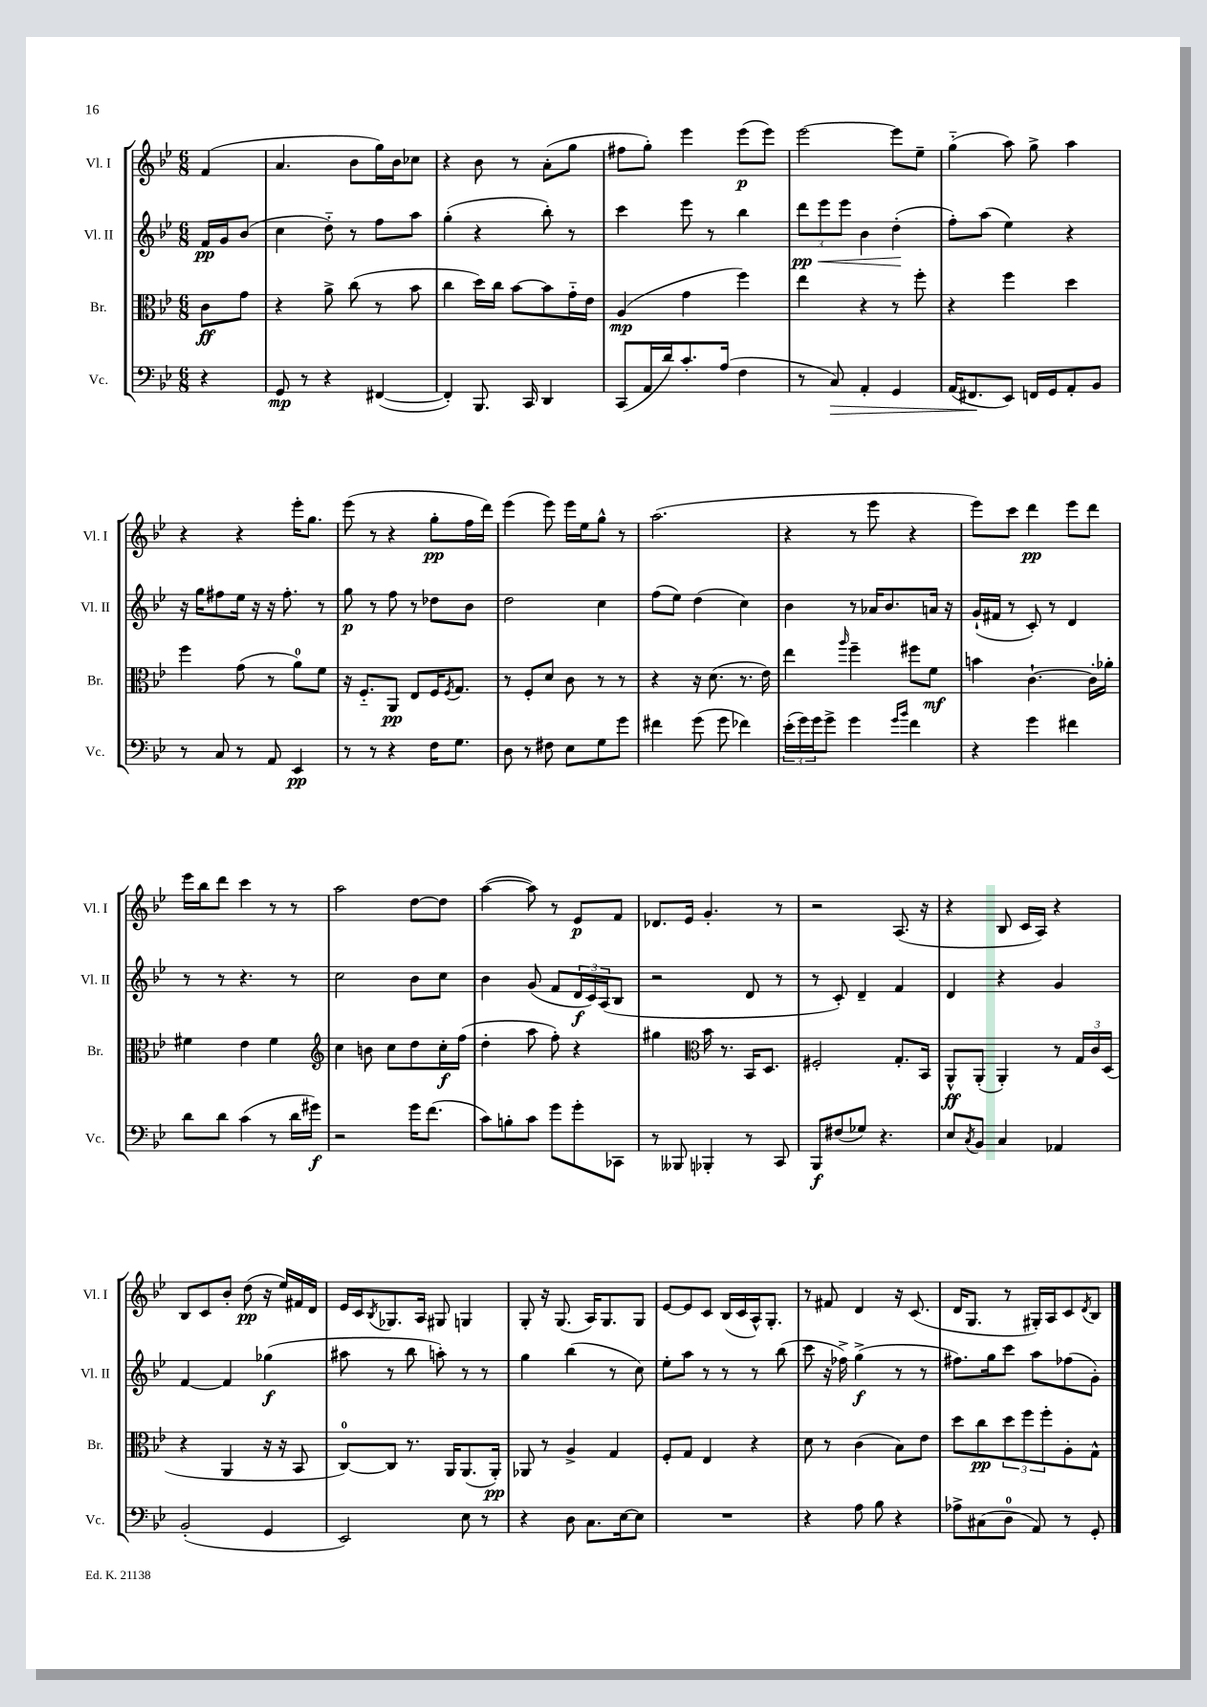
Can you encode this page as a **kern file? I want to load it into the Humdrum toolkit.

**kern	**kern	**kern	**kern
*staff4	*staff3	*staff2	*staff1
*clefF4	*clefC3	*clefG2	*clefG2
*k[b-e-]	*k[b-e-]	*k[b-e-]	*k[b-e-]
*M6/8	*M6/8	*M6/8	*M6/8
4r	8c	16f	(4f
.	.	16g	.
.	8g	(8b-	.
=	=	=	=
8GG	4r	4cc	4.a
8r	.	.	.
4r	8a^	8dd'~)	.
.	(8cc	8r	8b-
([4FF#	8r	8ff	16gg)
.	.	.	16b-
.	8b-	8aa	8cc-
=	=	=	=
4FF#'])	4cc	(4gg'	4r
8.BBB-	16dd)	4r	8b-
.	16cc	.	.
.	[8b-	.	8r
16CC	.	.	.
4DD	8b-]	8bb-')	(8a'
.	16g'~	8r	8gg
.	16e-	.	.
=	=	=	=
(8CC	(4A	4ccc	8ff#
16AA	.	.	8gg')
16d)	.	.	.
8.c'	4g	8eee-	4eee-
.	.	8r	.
(16A	.	.	.
4F	4ff)	4bb-	(8eee-
.	.	.	8eee-)
=	=	=	=
8r	4ee-	12ddd	[2eee-
.	.	12eee-	.
8C)	.	.	.
.	.	12eee-	.
4AA'	4r	4b-	.
4GG	8r	(4dd'	8eee-]
.	8ff'	.	8ee-~
=	=	=	=
(16AA	4r	8ff')	(4gg'~
8.FF#	.	.	.
.	.	(8aa	.
8EE-)	4ff	4ee-)	8aa)
16FF	.	.	8gg^
16GG	.	.	.
8AA'	4dd	4r	4aa
8BB-	.	.	.
=	=	=	=
8r	4ff	16r	4r
.	.	16gg	.
8C	.	8ff#	.
8r	(8g	16ee-	4r
.	.	16r	.
8AA	8r	16r	.
.	.	8.ff#'	.
4EE-	8a)	.	16eee-'
.	.	.	8.gg
.	8f	8r	.
=	=	=	=
8r	16r	8gg	(8eee-
.	8.F'~	.	.
8r	.	8r	8r
4r	8AA	8ff	4r
.	8E-	8r	.
16F	16F	8dd-	8gg'
.	8qF	.	.
8.G	8.G	.	.
.	.	8b-	16ff
.	.	.	16ddd)
=	=	=	=
8D	8r	2dd	(4eee-
8r	8F'	.	.
8F#	8d	.	8eee-)
8E-	8c	.	16eee-
.	.	.	16ee-
8G	8r	4cc	8gg^^
8g	8r	.	8r
=	=	=	=
4f#	4r	(8ff	(2.aa
.	.	8ee-)	.
(8g	16r	(4dd	.
.	(8.d	.	.
8g	.	.	.
4f-)	8.r	4cc)	.
.	16e-)	.	.
=	=	=	=
(24e-'	4ee-	4b-	4r
24g)	.	.	.
24g	.	.	.
8g^	.	.	.
.	16qqaa	.	.
4g	4ff~	8r	8r
.	.	16a-	8eee-
.	.	8.b-	.
16qqg	.	.	.
16qqb-	.	.	.
4f	8ff#	.	4r
.	8f	16a	.
.	.	16r	.
=	=	=	=
4r	4b	(16g`	8eee-)
.	.	16f#	.
.	.	8r	8ccc
4g	[4.c`	8c')	4ddd
.	.	8r	.
4f#	.	4d	8eee-
.	16c']	.	8ddd
.	16a-'	.	.
=	=	=	=
8d	4f#	8r	16eee-
.	.	.	16bb-
8d	.	8r	8ddd
(4c	4e-	4.r	4ccc
8r	4f#	.	8r
16d	.	8r	8r
16g#)	.	.	.
=	=	=	=
*	*clefG2	*	*
2r	4cc	2cc	2aa
.	8b	.	.
.	8cc	.	.
16g	8dd	8b-	[8dd
(8.f	.	.	.
.	16cc'	8cc	8dd]
.	(16ff	.	.
=	=	=	=
8c)	4dd'	4b-	([4aa
8B'	.	.	.
8c	8aa	(8g	8aa])
8g	8ff')	8f	8r
8g'	4r	24d	8e-
.	.	24c)	.
.	.	(24A	.
8CC-	.	8B-	8f
=	=	=	=
8r	4gg#	2r	8.d-
8BBB--	.	.	.
.	.	.	16e-
*	*clefC3	*	*
4BBB-'	16b-	.	4.g'
.	8.r	.	.
8r	16BB-	8d	.
.	8.D	.	.
8CC	.	8r	8r
=	=	=	=
8BBB-	2F#'	8r	2r
(8F#	.	8c')	.
8G-)	.	4d~	.
4.r	.	.	.
.	8.G'	4f	(8.A
.	16BB-	.	16r
=	=	=	=
8E-	8AA^^	4d	4r
8qC	.	.	.
8BB-	(8AA'	.	.
4C	4AA')	4r	8B-
.	.	.	16c
.	.	.	16A)
4AA-	8r	4g	4r
.	24G	.	.
.	24c	.	.
.	(24D	.	.
=	=	=	=
(2BB-'	4r	[4f	8B-
.	.	.	8c
.	4AA	4f]	8b-'
.	.	.	(8dd
4GG	16r	(4gg-	16r
.	16r	.	16ee-)
.	8BB-	.	16f#
.	.	.	16d
=	=	=	=
2EE-)	[8C)	8aa#	16e-
.	.	.	16c
.	.	.	8qB-
.	8C]	8r	8.G-
.	8.r	8bb-	.
.	.	.	16A
.	.	8aa')	8G#
.	16AA	.	.
8E-	(8.AA	8r	4G
8r	.	8r	.
.	16AA')	.	.
=	=	=	=
4r	8AA-	4gg	8G'
.	8r	.	16r
.	.	.	(8.G
8D	4A^	(4bb-	.
8.C	.	.	16A)
.	.	.	8.G
.	4G	8r	.
[16E-	.	.	.
8E-]	.	8cc)	8G
=	=	=	=
2.r	8F'	8ee-'	[8e-
.	8G	8aa	8e-]
.	4E-	8r	8c
.	.	8r	(16B-
.	.	.	16c
.	4r	8r	16A^^)
.	.	.	8.G'
.	.	(8bb-	.
=	=	=	=
4r	8d	8ccc	8r
.	8r	16r	8f#
.	.	16ff-^)	.
8A	(4c	(4gg^	4d
8B-	.	.	.
4r	8B-)	8r	16r
.	.	.	(8.c
.	8e-	8r	.
=	=	=	=
8A-^	8dd	8.ff#)	16d
.	.	.	8.G
(8C#	8cc	.	.
.	.	16gg	.
8D	12dd	8ccc	8r
.	12ff	.	.
8AA)	.	8aa	16G#')
.	12ff'	.	.
.	.	.	16A
8r	8A'	(8ff-	8c
.	.	.	8qd
8GG'	8G^^	8g')	8B-
==	==	==	==
*-	*-	*-	*-
